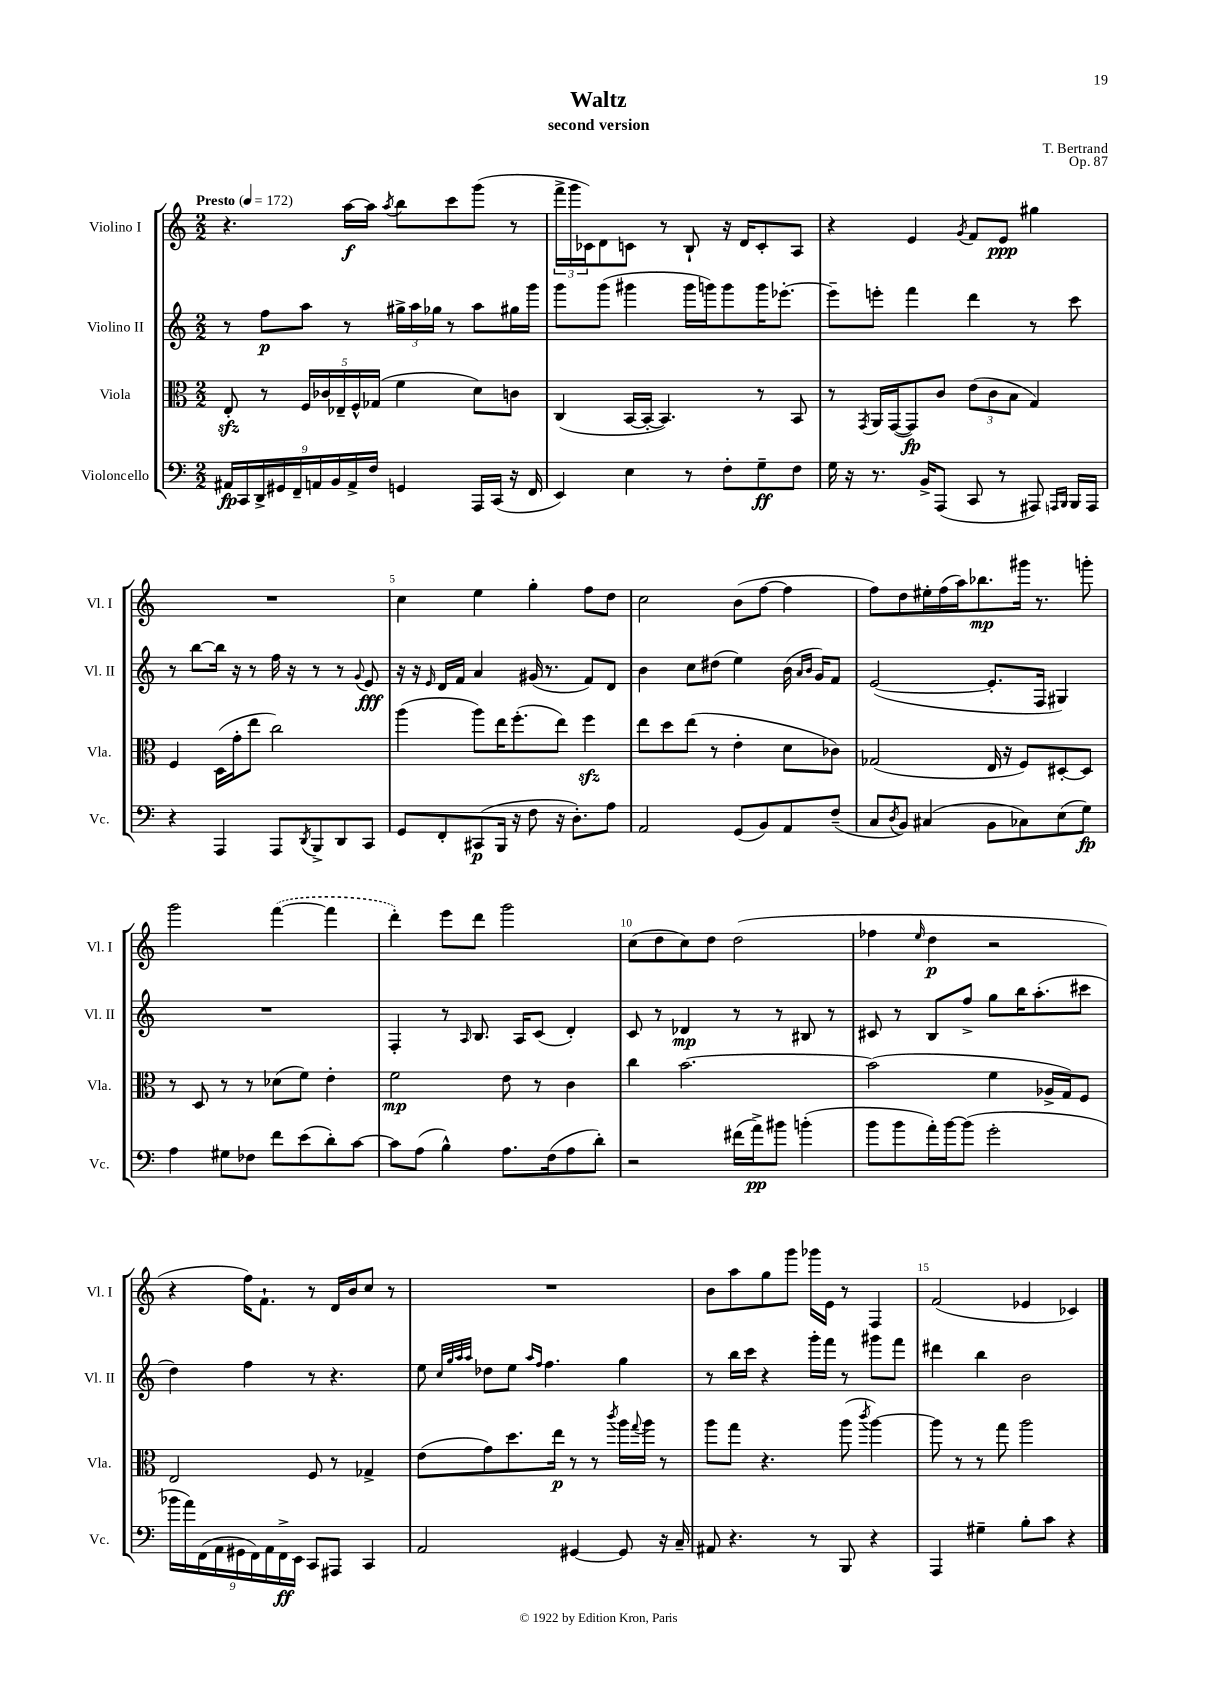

**kern	**kern	**kern	**kern
*staff4	*staff3	*staff2	*staff1
*clefF4	*clefC3	*clefG2	*clefG2
*k[]	*k[]	*k[]	*k[]
*M2/2	*M2/2	*M2/2	*M2/2
*MM172	*MM172	*MM172	*MM172
18AA#	8E'	8r	4.r
18CC	.	.	.
18DD^	.	.	.
.	8r	8ff	.
18GG#	.	.	.
18FF~	.	.	.
.	20F	8aa	.
18AA	.	.	.
.	20c-	.	.
18BB	.	.	.
.	20E-~	.	.
.	.	8r	[16aa
18AA^	.	.	.
.	20F^^	.	.
.	.	.	16aa]
18F	.	.	.
.	(20G-	.	.
.	.	.	8qaa
4GG	4f	24gg#^	8bb
.	.	24aa	.
.	.	24gg-	.
.	.	8r	8ccc
16AAA	8d)	8aa	(8ggg
(16CC	.	.	.
16r	8c	16gg#	8r
16FF	.	16ggg	.
=	=	=	=
4EE)	(4C	8ggg	24fff^
.	.	.	24ggg
.	.	.	24c-)
.	.	(8ggg	8d
4E	[16BB	4ggg#	8c
.	16BB'_	.	.
.	4.BB])	.	8r
8r	.	16ggg#	8B`
.	.	16ggg)	.
8F'	.	8ggg	16r
.	.	.	16d
8G~	8r	16ggg	8c'
.	.	[8.eee-'	.
8F	8BB	.	8A
=	=	=	=
16G	8r	8eee-~]	4r
16r	.	.	.
.	8qGG	.	.
8.r	16AA	8eee'	.
.	([16GG	.	.
.	8GG])	4fff	4e
16BB^	.	.	.
(8AAA	8c	.	.
.	.	.	8qg
8CC	(12e	4ddd	8f
.	12c	.	.
8r	.	.	8e
.	12B	.	.
8AAA#)	4G)	8r	4gg#
16qqAAA	.	.	.
16qqBBB	.	.	.
16BBB	.	8ccc	.
16AAA	.	.	.
=	=	=	=
4r	4F	8r	1r
.	.	[8bb	.
4AAA	(16D	16bb]	.
.	16g'	16r	.
.	8ee	8r	.
8AAA	2cc)	16ff	.
.	.	16r	.
8qDD	.	.	.
8BBB^	.	8r	.
8DD	.	8r	.
.	.	8qqg	.
8CC	.	8e	.
=	=	=	=
8GG	(4aa	16r	4cc
.	.	16r	.
.	.	16qqe	.
8FF'	.	16d	.
.	.	16f	.
(8CC#	8aa)	4a	4ee
16BBB	16ee	.	.
16r	(8.ff'	.	.
8F	.	(16g#	4gg'
.	.	8.r	.
16r	8ee)	.	.
8.D')	.	.	.
.	4ff	8f)	8ff
8A	.	8d	8dd
=	=	=	=
2AA	8ee	4b	2cc
.	8dd	.	.
.	(8ee	8cc	.
.	8r	(8dd#	.
(8GG	4e'	4ee)	(8b
8BB)	.	.	[8ff
8AA	8d	(16b	4ff]
.	.	16qqa	.
.	.	16qqb	.
.	.	16g)	.
(8F~	8c-)	8f	.
=	=	=	=
8C	(2G-	([2e	8ff)
8qD	.	.	.
8BB)	.	.	8dd
(4C#	.	.	16ee#'
.	.	.	(16ff
.	.	.	16aa)
.	.	.	8.bb-
8BB	16E	8.e']	.
.	16r	.	.
8C-)	8F)	.	16ggg#
.	.	16F	8.r
(8E	[8D#'	4G#)	.
8G)	8D#]	.	8ggg'
=	=	=	=
4A	8r	1r	2ggg
.	8D	.	.
8G#	8r	.	.
8F-	8r	.	.
8f	(8d-	.	([4fff
(8e	8f)	.	.
8d')	4e'	.	4fff]
[8c	.	.	.
=	=	=	=
8c]	2f	4F'	4ddd')
(8A	.	.	.
4B^^)	.	8r	8eee
.	.	16qqA	.
.	.	8.B	8ddd
8.A	8e	.	2ggg
.	.	16A	.
.	8r	(8c	.
(16F	.	.	.
8A	4c	4d')	.
8d')	.	.	.
=	=	=	=
2r	4cc	8c	(8cc
.	.	8r	8dd
.	[2.b	4d-	8cc)
.	.	.	8dd
(16f#	.	8r	(2dd
16a^)	.	.	.
8b#	.	8r	.
(4b'	.	8B#	.
.	.	8r	.
=	=	=	=
8b	(2b]	8c#	4ff-
8b	.	8r	.
.	.	.	16qqee
16a')	.	8B	4dd
[16b	.	.	.
(8b]	.	8ff^	.
2g'	4f	8gg	2r
.	.	16bb	.
.	.	(8.aa'	.
.	16A-^	.	.
.	16G)	.	.
.	8F	8ccc#	.
=	=	=	=
18b-	2E	4dd)	4r
18a)	.	.	.
(18FF	.	.	.
18AA	.	.	.
18GG#	.	.	.
.	.	4ff	16ff)
18FF)	.	.	.
.	.	.	8.f`
18AA	.	.	.
18FF^	.	.	.
18EE	.	.	.
8CC	8F	8r	8r
8AAA#	8r	4.r	16d
.	.	.	16b
4CC	4G-^	.	8cc
.	.	.	8r
=	=	=	=
2AA	(8e	8ee	1r
.	.	32qqcc	.
.	.	32qqgg	.
.	.	32qqaa	.
.	.	32qqaa	.
.	8g)	8dd-	.
.	8.dd	8ee	.
.	.	16qqaa	.
.	.	16qqff	.
.	.	4.ff	.
.	16ee	.	.
[4GG#	8r	.	.
.	8r	.	.
.	8qccc	.	.
8GG#]	16aa	4gg	.
.	8qqgg	.	.
.	16aa	.	.
16r	8r	.	.
16C~	.	.	.
=	=	=	=
8AA#	8aa	8r	8b
4.r	8gg	16bb	8aa
.	.	16ccc	.
.	4.r	4r	8gg
.	.	.	8ggg
8r	.	16ggg'	16ggg-
.	.	16fff	16e
8BBB	(8aa	8r	8r
.	8qccc	.	.
4r	[4aa)	8ggg#	4F
.	.	8fff	.
=	=	=	=
4AAA	8aa]	4ddd#	(2f
.	8r	.	.
4G#~	8r	4bb	.
.	8gg	.	.
8B'	2aa	2b	4e-
8c	.	.	.
4r	.	.	4c-)
==	==	==	==
*-	*-	*-	*-
